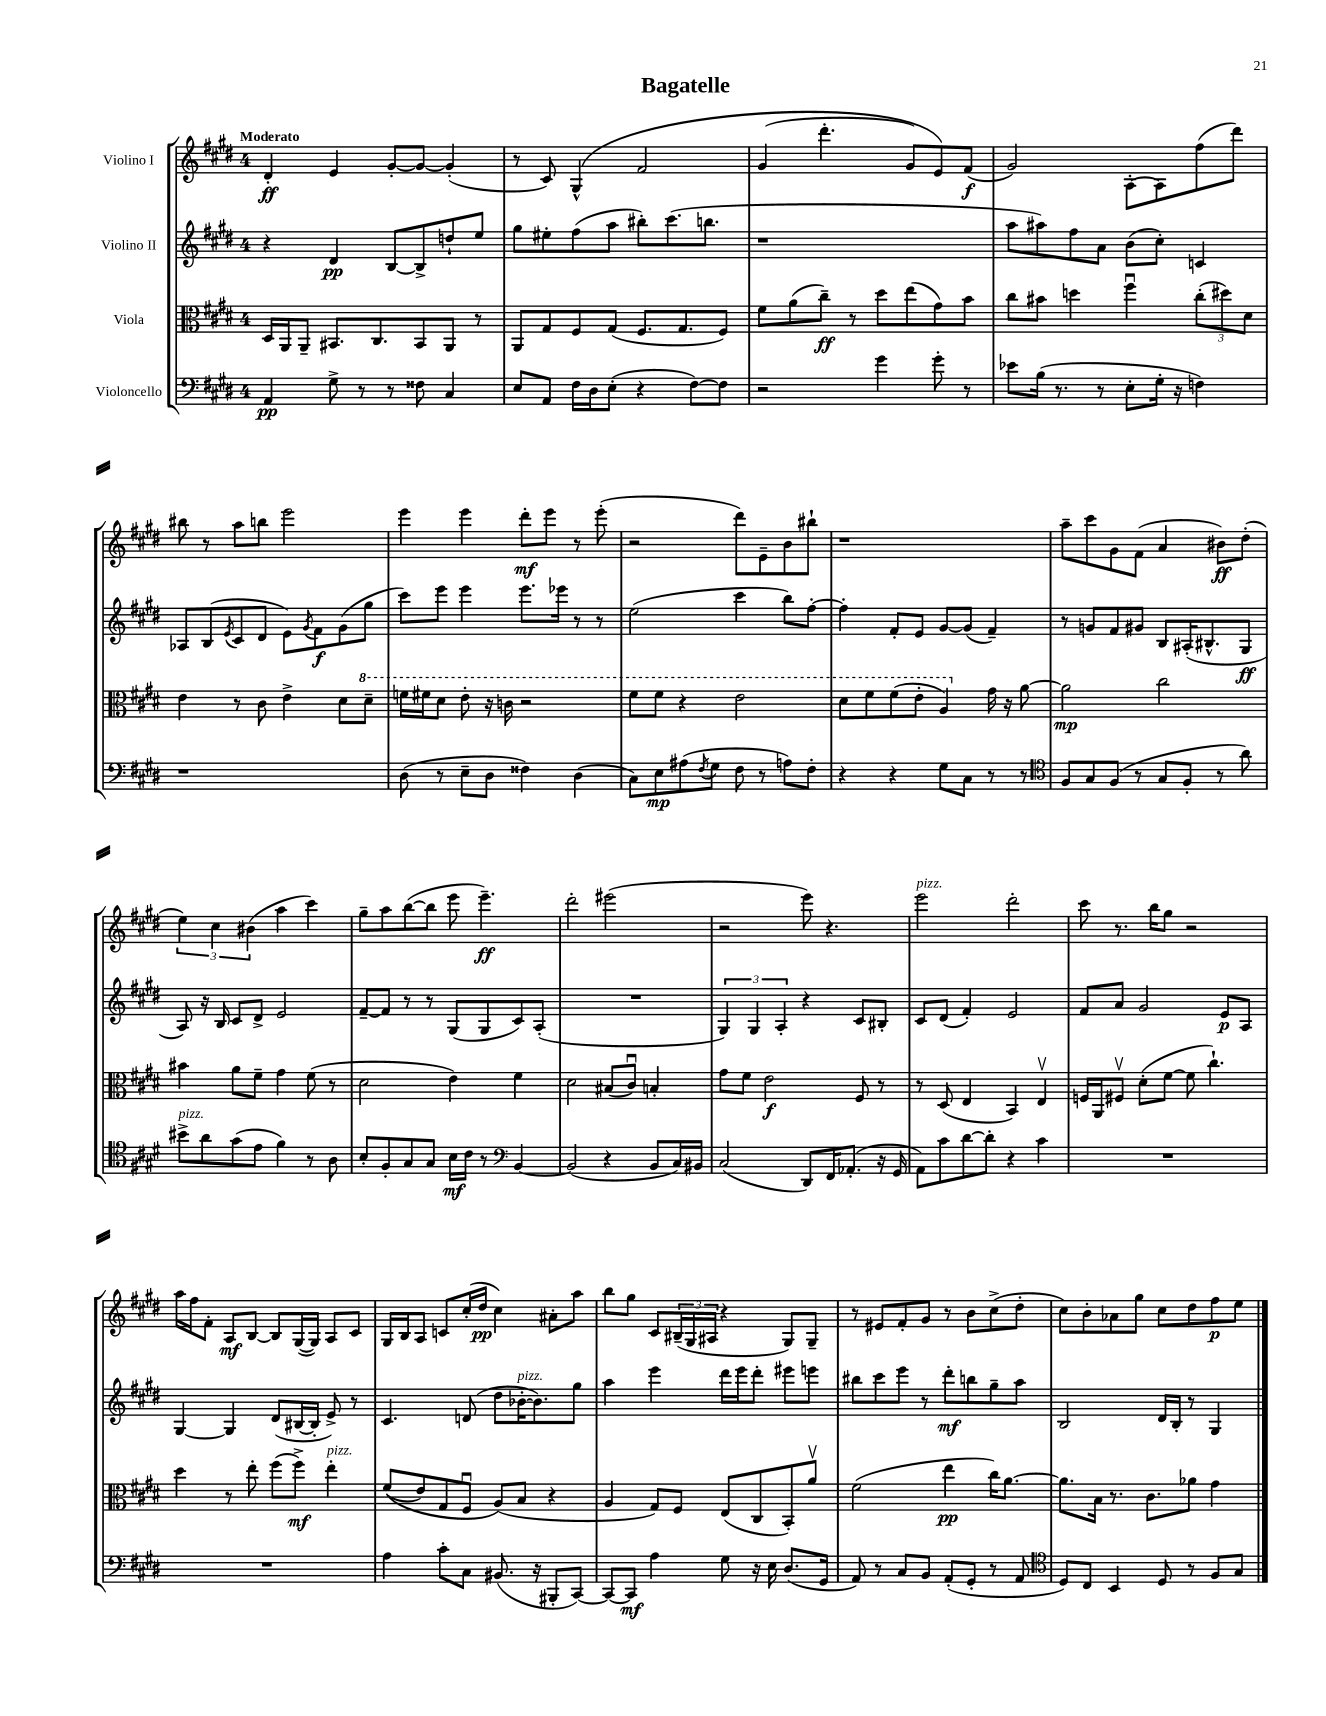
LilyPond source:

\header { title = "Bagatelle" }
<<
\new StaffGroup <<
\new Staff = "s0" \with { instrumentName = "Violino I" } {
    \clef treble \key e \major \once \override Staff.TimeSignature.style = #'single-digit \time 4/4 \tempo "Moderato"
    dis'4-.\ff e'4 gis'8~-. gis'8~ gis'4-.( |
    r8 cis'8) gis4-^\( fis'2 |
    gis'4( dis'''4.-. gis'8) e'8\) fis'8\f( |
    gis'2) a8~-. a8 fis''8( dis'''8) |
    bis''8 r8 a''8 b''8 e'''2 |
    e'''4 e'''4 dis'''8-.\mf e'''8 r8 e'''8-.( |
    r2 dis'''8) e'8-- b'8 bis''8-! |
    r1 |
    a''8-- cis'''8 gis'8 fis'8( a'4 bis'8\ff) dis''8-.( |
    \tuplet 3/2 { e''4) cis''4 bis'4( } a''4 cis'''4) |
    gis''8-- a''8 b''8~( b''8 e'''8 e'''4.--\ff) |
    dis'''2-. eis'''2( |
    r2 e'''8) r4. |
    e'''2^\markup { \italic "pizz." } dis'''2-. |
    cis'''8 r8. b''16 gis''8 r2 |
    a''16 fis''16 fis'8-. a8\mf b8~ b8 gis16~( gis16) a8 cis'8 |
    gis16 b16 a8 c'8 cis''16-.( dis''16\pp cis''4) ais'8-. a''8 |
    b''8 gis''8 cis'8 \tuplet 3/2 { bis16--( gis16 ais16 } r4 gis8) gis8-- |
    r8 eis'8 fis'8-. gis'8 r8 b'8 cis''8->( dis''8-. |
    cis''8) b'8-. aes'8 gis''8 cis''8 dis''8 fis''8\p e''8 \bar "|." |
}
\new Staff = "s1" \with { instrumentName = "Violino II" } {
    \clef treble \key e \major \once \override Staff.TimeSignature.style = #'single-digit \time 4/4
    r4 dis'4\pp b8~ b8-> d''8-! e''8 |
    gis''8 eis''8-. fis''8( a''8 bis''8-.) cis'''8.( b''8. |
    r1 |
    a''8 ais''8) fis''8 a'8 b'8( cis''8-.) c'4 |
    aes8 b8( \acciaccatura { e'8 } cis'8 dis'8 e'8) \acciaccatura { gis'8 } fis'8\f gis'8( gis''8 |
    cis'''8) e'''8 e'''4 e'''8. ees'''16 r8 r8 |
    e''2( cis'''4 b''8) fis''8~-. |
    fis''4-. fis'8-. e'8 gis'8~ gis'8( fis'4--) |
    r8 g'8 fis'8 gis'8 b8 ais16-.( bis8.-^ gis8\ff |
    a8) r16 b16 cis'8 dis'8-> e'2 |
    fis'8~-- fis'8 r8 r8 gis8( gis8 cis'8) a8-.( |
    R1 |
    \tuplet 3/2 { gis4) gis4 a4-. } r4 cis'8 bis8-. |
    cis'8 dis'8( fis'4-.) e'2 |
    fis'8 a'8 gis'2 e'8\p a8 |
    gis4~ gis4 dis'8( bis16~ bis16-. e'8->) r8 |
    cis'4. d'8( dis''8 bes'16~-.^\markup { \italic "pizz." } bes'8.) gis''8 |
    a''4 e'''4 dis'''16 e'''16 dis'''8-. eis'''8 e'''8 |
    bis''8 cis'''8 e'''8 r8 dis'''8-.\mf b''8 gis''8-- a''8 |
    b2 dis'16 b16-. r8 gis4 \bar "|." |
}
\new Staff = "s2" \with { instrumentName = "Viola" } {
    \clef alto \key e \major \once \override Staff.TimeSignature.style = #'single-digit \time 4/4
    dis16 a,16 a,8-- bis,8. cis8. bis,8 a,8 r8 |
    a,8 gis8 fis8 gis8( fis8. gis8. fis8) |
    fis'8 a'8( cis''8--\ff) r8 dis''8 e''8( gis'8) b'8 |
    cis''8 bis'8 d''4 fis''4\downbow \tuplet 3/2 { cis''8-.( dis''8) dis'8 } |
    e'4 r8 cis'8 e'4-> dis'8 \ottava #1 dis''8-- |
    f''16 fis''16 dis''8 e''8-. r16 c''16 r2 |
    fis''8 fis''8 r4 e''2 |
    dis''8 fis''8 fis''8( e''8-. a'4) \ottava #0 gis'16 r16 a'8~ |
    a'2\mp cis''2 |
    bis'4 a'8 fis'8-- gis'4 fis'8( r8 |
    dis'2 e'4) fis'4 |
    dis'2 bis8( cis'8\downbow) b4-. |
    gis'8 fis'8 e'2\f fis8 r8 |
    r8 dis8( e4 b,4) e4\upbow |
    f16 a,16 fis8\upbow dis'8-.( fis'8~ fis'8 cis''4.-!) |
    dis''4 r8 e''8-. fis''8( fis''8->\mf) e''4-.^\markup { \italic "pizz." } |
    fis'8(\( e'8) gis8 fis8\downbow a8(\) b8 r4 |
    a4 gis8) fis8 e8( cis8 b,8-.) a'8\upbow |
    fis'2( e''4\pp cis''16) a'8.~ |
    a'8. b16 r8. cis'8. aes'8 gis'4 \bar "|." |
}
\new Staff = "s3" \with { instrumentName = "Violoncello" } {
    \clef bass \key e \major \once \override Staff.TimeSignature.style = #'single-digit \time 4/4
    a,4\pp gis8-> r8 r8 fisis8 cis4 |
    e8 a,8 fis16 dis16 e8-.( r4 fis8~) fis8 |
    r2 gis'4 gis'8-. r8 |
    ees'8 b16( r8. r8 e8-. gis16-. r16 f4) |
    r1 |
    dis8( r8 e8-- dis8 fisis4) dis4( |
    cis8) e8\mp ais8( \acciaccatura { fis8 } gis8 fis8 r8 a8) fis8-. |
    r4 r4 gis8 cis8 r8 r8 |
    \clef tenor fis8 gis8 fis8( r8 gis8 fis8-. r8 a'8) |
    bis'8->^\markup { \italic "pizz." } a'8 gis'8( e'8 fis'4) r8 a8 |
    b8-. fis8-. gis8 gis8 b16\mf cis'16 r8 \clef bass b,4~ |
    b,2( r4 b,8 cis16) bis,16 |
    cis2( dis,8) fis,16 aes,8.-.( r16 gis,16 |
    a,8) cis'8 dis'8~ dis'8-. r4 cis'4 |
    R1 |
    R1 |
    a4 cis'8-. cis8 bis,8.( r16 bis,,8-. cis,8~) |
    cis,8~ cis,8\mf a4 gis8 r16 e16 dis8.( gis,16 |
    a,8) r8 cis8 b,8 a,8-.( gis,8-. r8 a,8 |
    \clef tenor dis8) cis8 b,4 dis8 r8 fis8 gis8 \bar "|." |
}
>>
>>
\layout { \context { \Score \remove "Bar_number_engraver" } }
